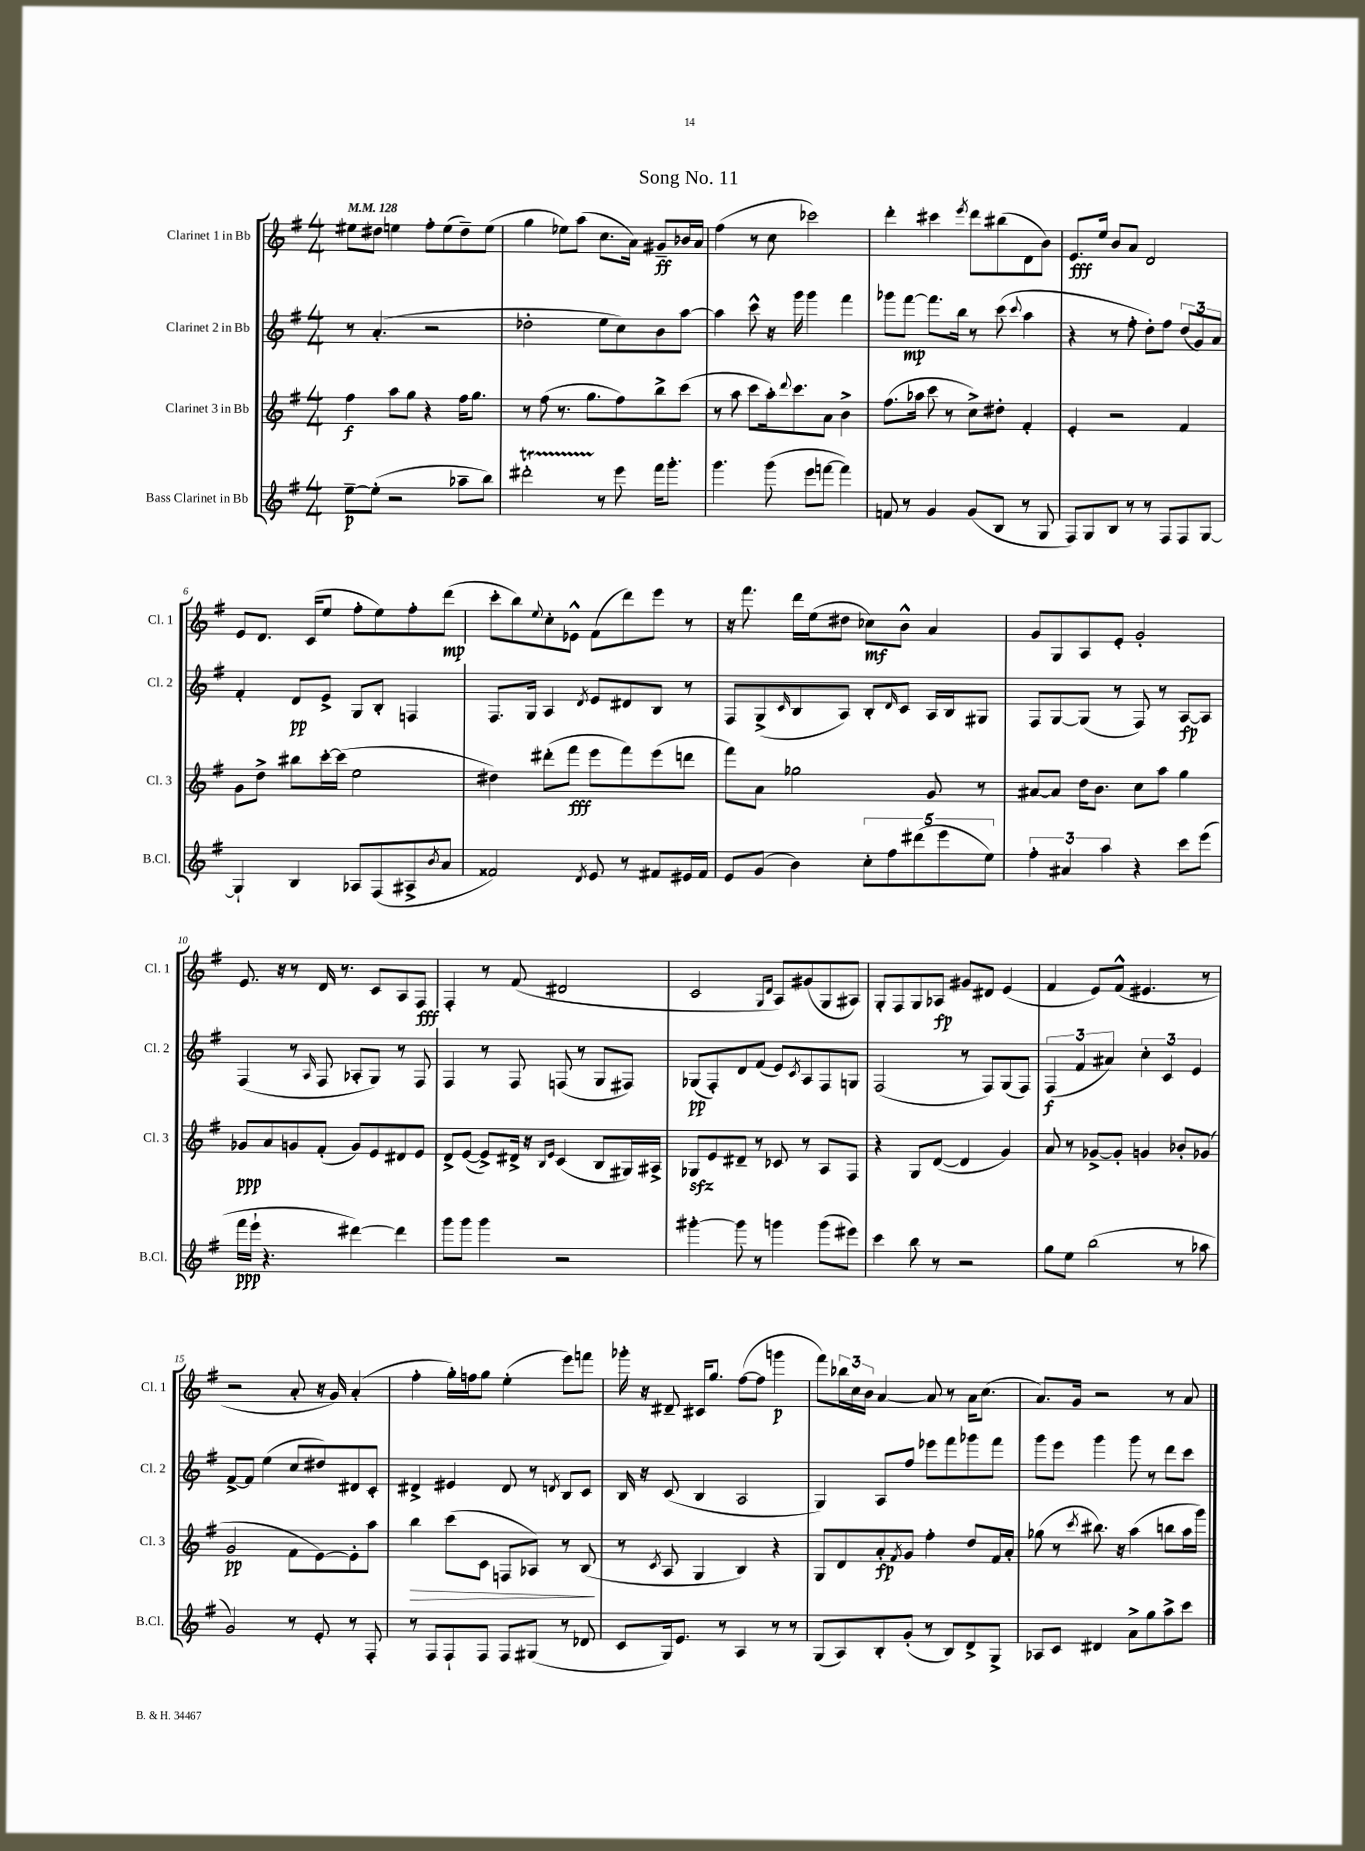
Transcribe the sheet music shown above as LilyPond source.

\header { title = "Song No. 11" }
<<
\new StaffGroup <<
\new Staff = "s0" \with { instrumentName = "Clarinet 1 in Bb" shortInstrumentName = "Cl. 1" } {
    \clef treble \key g \major \numericTimeSignature \time 4/4 \tempo 4 = 128
    eis''8 dis''8 e''4 fis''8-. e''8( dis''8--) e''8( |
    g''4 ees''8) a''8( c''8. a'16) gis'8--\ff bes'16 a'16 |
    fis''4( r8 c''8 ces'''2) |
    d'''4-. cis'''4 \acciaccatura { e'''8 } d'''8 bis''8( d'8 b'8) |
    e'8.\fff e''16 b'8 a'8 d'2 |
    e'8 d'8. c'16( e''8 fis''8-. e''8) fis''8-. d'''8\mp( |
    c'''8-. b''8) \appoggiatura { e''8 } c''8-. ees'8-^ fis'8( d'''8) e'''8 r8 |
    r16 fis'''8. d'''16 e''16( dis''8 ces''8\mf) b'8-^ a'4 |
    g'8 g8 a8 e'8-. g'2-. |
    e'8. r16 r8 d'16 r8. c'8 a8 fis8\fff |
    fis4-. r8 fis'8( dis'2 |
    c'2 \grace { g16 d'16 } a8) gis'8( g8 ais8) |
    g8-. fis8 g8 aes8\fp gis'8 dis'8 e'4( |
    fis'4 e'8) fis'8-^( eis'4. r8 |
    r2 a'8-. r16 g'16) a'4-.( |
    fis''4-. g''16-.) f''16 g''8 e''4-.( e'''8) f'''8 |
    ges'''16-. r16 dis'8-- cis'16 g''8. fis''8~( fis''8 g'''4\p |
    fis'''8) \tuplet 3/2 { bes''16 c''16 b'16 } a'4~ a'8 r8 a'16 c''8.( |
    a'8.) g'16 r2 r8 a'8 \bar "|." |
}
\new Staff = "s1" \with { instrumentName = "Clarinet 2 in Bb" shortInstrumentName = "Cl. 2" } {
    \clef treble \key g \major \numericTimeSignature \time 4/4
    r8 a'4.-.( r2 |
    des''2-. e''8 c''8) b'8 a''8~ |
    a''4 c'''8-^ r16 g'''16 g'''4 fis'''4 |
    ges'''8 fis'''8~\mp fis'''8. b''16 r8 c'''8( \appoggiatura { c'''8 } a''4 |
    r4 r8 fis''8-. d''8-.) fis''8 \tuplet 3/2 { d''8( g'8) a'8 } |
    fis'4-. d'8\pp e'8-> g8 b8-. f4 |
    fis8. g16 a4 \acciaccatura { d'8 } e'8 dis'8 b8 r8 |
    fis8 g8->( \grace { c'16 } b8 a8) b8-. \grace { d'16 } c'8 a16 b16 gis8 |
    fis8 g8~ g8( r8 fis8) r8 a8~\fp a8 |
    fis4( r8 \grace { a16 } fis8 aes8-. g8) r8 fis8 |
    fis4 r8 fis8 f8( r8 g8 fis8) |
    ges8\pp( fis8-.) d'8 fis'8( e'8) \acciaccatura { c'8 } a8 fis8 g8 |
    fis2( r8 fis8) g8( fis8) |
    \tuplet 3/2 { fis4\f( fis'4 ais'4) } \tuplet 3/2 { c''4-. c'4 e'4 } |
    fis'8~-> fis'8 e''4( c''8 dis''8) dis'8 c'8-. |
    dis'4-> eis'4 dis'8 r8 \acciaccatura { d'8 } b8 c'8 |
    b16 r16 c'8( b4 a2 |
    g4) a8 fis''8 ees'''8 fis'''8 ges'''8 fis'''8 |
    g'''8 e'''8 g'''4 g'''8 r8 d'''8 c'''8 \bar "|." |
}
\new Staff = "s2" \with { instrumentName = "Clarinet 3 in Bb" shortInstrumentName = "Cl. 3" } {
    \clef treble \key g \major \numericTimeSignature \time 4/4
    fis''4\f a''8 g''8 r4 fis''16 g''8. |
    r8 fis''8( r8. g''8. fis''8) b''8-> c'''8( |
    r8 a''8 c'''8 a''16-.) \appoggiatura { d'''8 } c'''8. a'8 b'4-> |
    fis''8.( aes''16 c'''8 r8 c''8->) dis''8-. fis'4-. |
    e'4-. r2 fis'4 |
    g'8 d''8-> bis''8 c'''16~-. c'''16( e''2 |
    dis''4) dis'''8-.( fis'''8\fff e'''8 fis'''8) e'''8( d'''8 |
    fis'''8) a'8 ges''2 g'8 r8 |
    ais'8~ ais'8 d''16 b'8. c''8 a''8 g''4 |
    ges'8\ppp a'8 g'8 fis'8-.( g'8) e'8 dis'8 e'8 |
    d'8-> e'8~( e'8->) dis'16-> r16 \grace { b16 e'16 } c'4( b8 gis16) ais16-> |
    ges8\sfz e'8 dis'8-- r8 ces'8 r8 a8 fis8 |
    r4 g8 d'8~( d'4 g'4) |
    a'8 r8 ges'8~-> ges'8-. g'4 bes'8-. ges'8( |
    g'2\pp fis'8 e'8~) e'8-. a''8 |
    b''4\> c'''8( c'8 f8 aes8) r8 b8\!( |
    r8 \acciaccatura { c'8 } a8 g4 b4) r4 |
    g8 d'8 a'8-.\fp \acciaccatura { fis'8 } g'8 fis''4-. d''8 fis'16 a'16-. |
    ges''8( r8 \acciaccatura { c'''8 } bis''8.) r16 a''4( b''8 a''16 g'''16) \bar "|." |
}
\new Staff = "s3" \with { instrumentName = "Bass Clarinet in Bb" shortInstrumentName = "B.Cl." } {
    \clef treble \key g \major \numericTimeSignature \time 4/4
    e''8~--\p e''8-.( r2 aes''8-- b''8) |
    dis'''2-.\startTrillSpan r8\stopTrillSpan e'''8 fis'''16 g'''8.-. |
    g'''4. g'''8( e'''8 f'''8~ f'''4) |
    f'8 r8 g'4 g'8( b8 r8 g8 |
    fis8) g8 b8 r8 r8 fis8 fis8 g8~ |
    g4-! b4 aes8 fis8( ais8-> \acciaccatura { b'8 } a'8 |
    fisis'2) \acciaccatura { d'8 } e'8 r8 fis'8 eis'16 fis'16 |
    e'8 g'8( b'4) \tuplet 5/4 { c''8-. fis''8 dis'''8( e'''8 e''8) } |
    \tuplet 3/2 { fis''4-. ais'4 a''4 } r4 c'''8 e'''8( |
    fis'''16\ppp e'''16-! r4. dis'''4~) dis'''4 |
    g'''8 g'''8 g'''4 r2 |
    gis'''4~-. gis'''8 r8 g'''4 g'''8( eis'''8) |
    c'''4 b''8 r8 r2 |
    g''8 e''8 b''2( r8 aes''8 |
    g'2) r8 e'8-. r8 fis8-. |
    r8 fis8 fis8-! fis8 fis8 gis8( r8 des'8 |
    c'8 g16) e'8. r8 a4 r8 r8 |
    g8( a8) b8-. g'8-.( r8 b8) d'8-> g8-> |
    aes8 c'8 dis'4 a'8-> g''8 a''8-> c'''8 \bar "|." |
}
>>
>>
